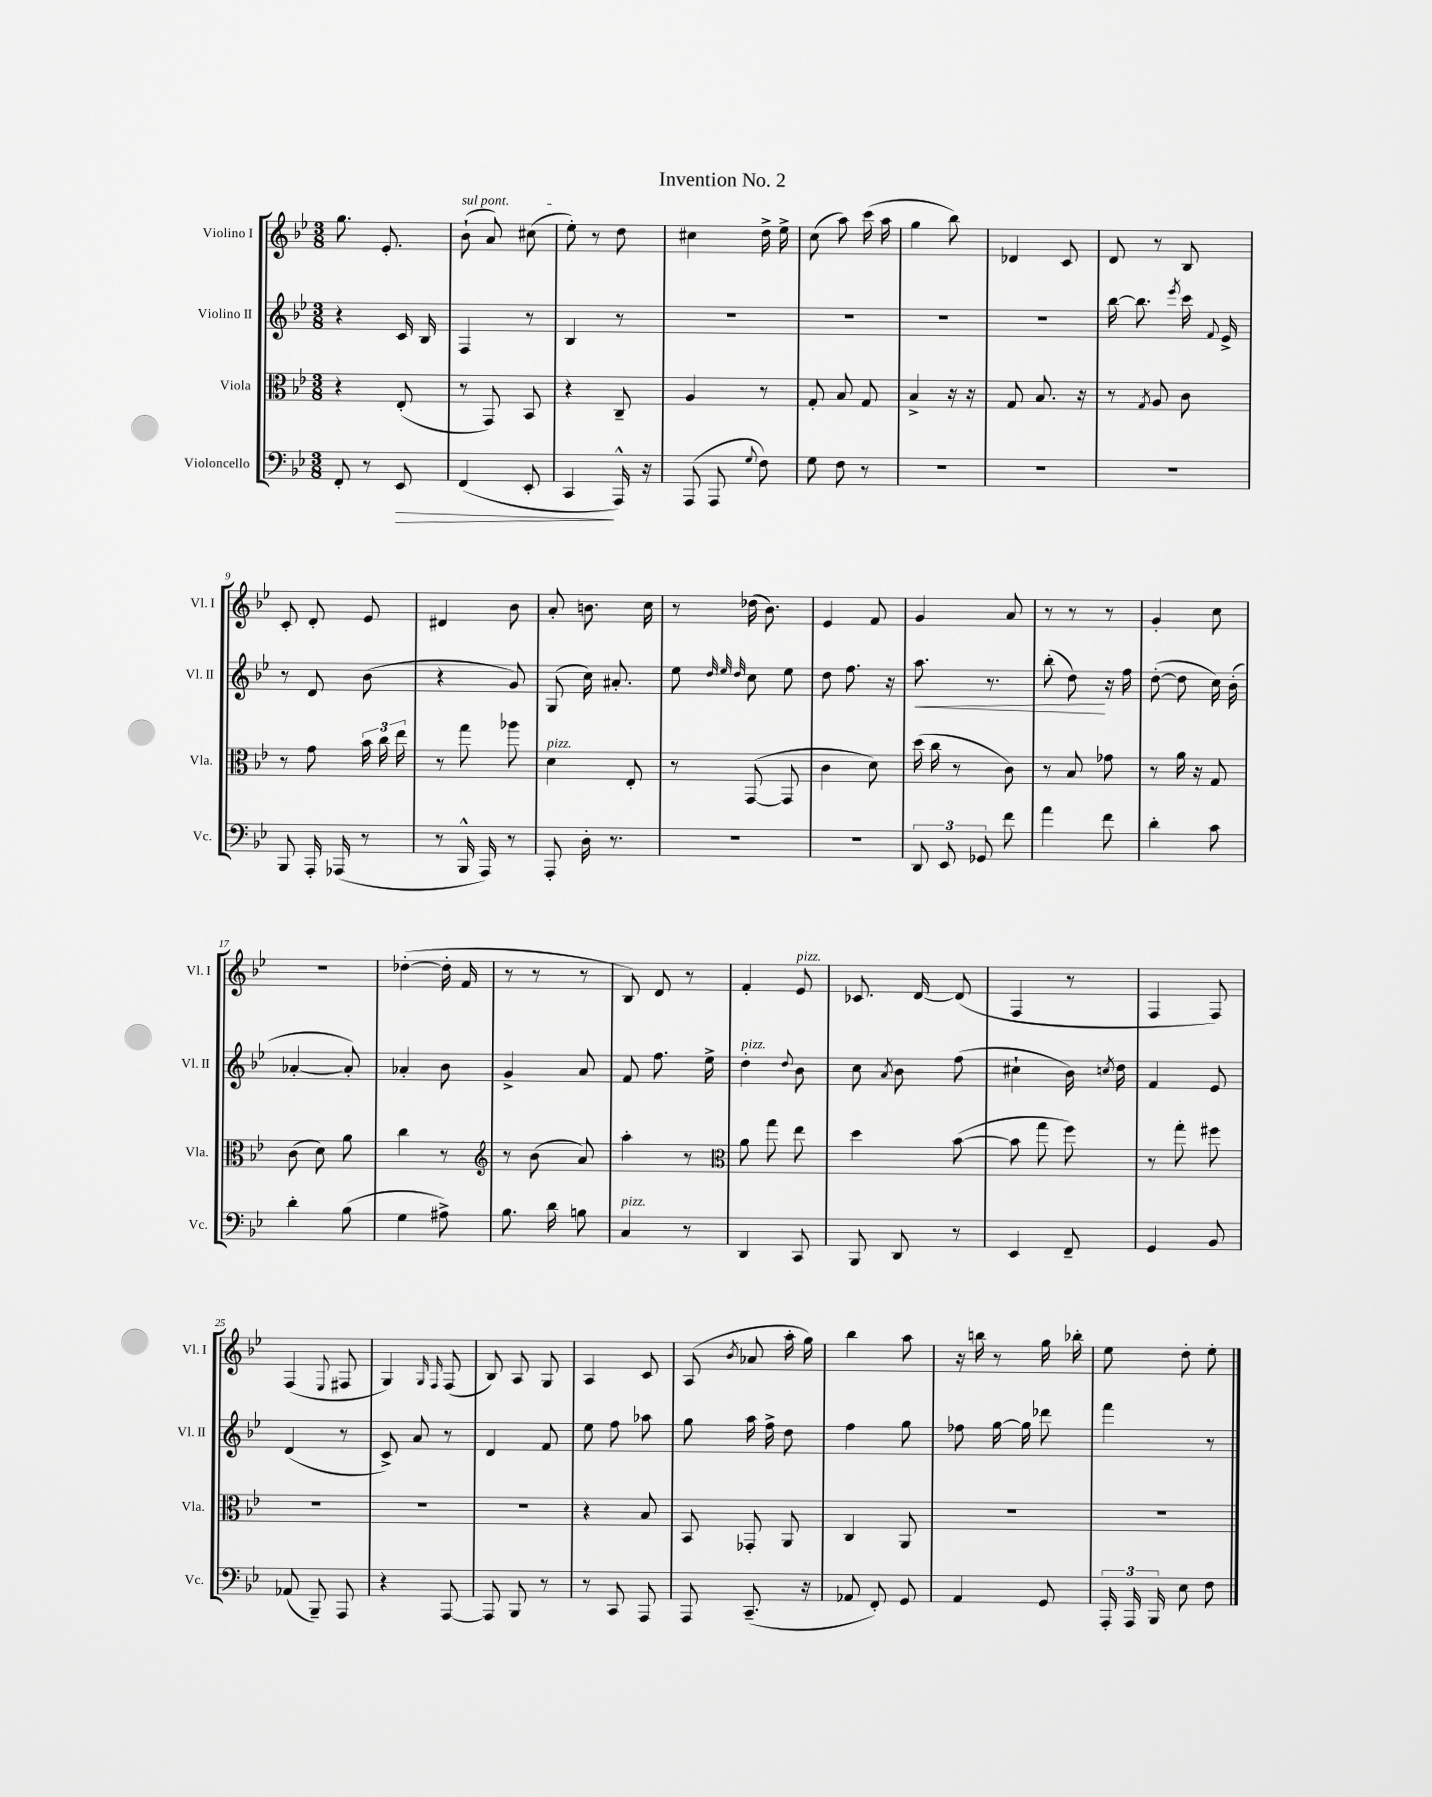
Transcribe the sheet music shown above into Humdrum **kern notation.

**kern	**dynam	**kern	**kern	**dynam	**kern
*part4	*part4	*part3	*part2	*part2	*part1
*staff4	*staff4	*staff3	*staff2	*staff2	*staff1
*I"Violoncello	*	*I"Viola	*I"Violino II	*	*I"Violino I
*I'Vc.	*	*I'Vla.	*I'Vl. II	*	*I'Vl. I
*clefF4	*	*clefC3	*clefG2	*	*clefG2
*k[b-e-]	*	*k[b-e-]	*k[b-e-]	*	*k[b-e-]
*M3/8	*	*M3/8	*M3/8	*	*M3/8
=1	=1	=1	=1	=1	=1
8FF'/	.	4r	4r	.	8.gg\
8r	.	.	.	.	.
.	.	.	.	.	8.e-'/
!	!LO:HP:b	!	!	!	!
8EE-/	>	(8E-'/	16c/	.	.
.	.	.	16B-/	.	.
=2	=2	=2	=2	=2	=2
!	!	!	!	!	!LO:TX:a:i:t=sul pont.
(4FF/	.	8r	4F/	.	(8b-`\
.	.	8GG/)	.	.	8a/)
8EE-'/	.	8BB-/	8r	.	(8cc#X\
=3	=3	=3	=3	=3	=3
4CC/	.	4r	4B-/	.	8ee-'\)
.	.	.	.	.	8r
16AAA^^/)	]	8C~/	8r	.	8dd\
16r	.	.	.	.	.
=4	=4	=4	=4	=4	=4
(8AAA/	.	4A/	4.r	.	4cc#X\
8AAA/	.	.	.	.	.
8qqG/	.	.	.	.	.
8F\)	.	8r	.	.	16dd^\
.	.	.	.	.	16ee-^\
=5	=5	=5	=5	=5	=5
8G\	.	8G'/	4.r	.	(8cc\
8F\	.	8B-/	.	.	8aa\)
8r	.	8G/	.	.	(16ccc\
.	.	.	.	.	16aa\
=6	=6	=6	=6	=6	=6
4.r	.	4B-^/	4.r	.	4gg\
.	.	16r	.	.	8bb-\)
.	.	16r	.	.	.
=7	=7	=7	=7	=7	=7
4.r	.	8G/	4.r	.	4d-X/
.	.	8.B-/	.	.	.
.	.	.	.	.	8c/
.	.	16r	.	.	.
=8	=8	=8	=8	=8	=8
4.r	.	8r	[16bb-\	.	8d/
.	.	.	8.bb-\]	.	.
.	.	8qG/	.	.	.
.	.	8A/	.	.	8r
.	.	.	8qeee-/	.	.
.	.	8c\	16ccc\	.	8B-/
.	.	.	8qqf/	.	.
.	.	.	16e-^/	.	.
!!LO:LB:g=z
=9	=9	=9	=9	=9	=9
8BBB-/	.	8r	8r	.	8c'/
16AAA'/	.	8g\	8d/	.	8d'/
(16AAA-X/	.	.	.	.	.
8r	.	24b-\	(8b-\	.	8e-/
.	.	24cc\	.	.	.
.	.	24ee-\	.	.	.
=10	=10	=10	=10	=10	=10
8r	.	8r	4r	.	4d#X/
16BBB-^^/	.	8gg\	.	.	.
16AAA/)	.	.	.	.	.
8r	.	8aa-X\	8g/)	.	8b-\
=11	=11	=11	=11	=11	=11
!	!	!LO:TX:a:i:t=pizz.	!	!	!
8AAA'/	.	4d\	(8G/	.	8a'/
16D'\	.	.	16cc\)	.	8.bn\
8.r	.	.	8.a#X'/	.	.
.	.	8E-'/	.	.	.
.	.	.	.	.	16cc\
=12	=12	=12	=12	=12	=12
4.r	.	8r	8ee-\	.	8r
.	.	.	32qqdd/	.	.
.	.	.	32qqee-/	.	.
.	.	.	32qqdd/	.	.
.	.	([8GG/	8cc\	.	(16dd-X\
.	.	.	.	.	8.b-\)
.	.	8GG/]	8ee-\	.	.
=13	=13	=13	=13	=13	=13
4.r	.	4c\	8dd\	.	4e-/
.	.	.	8.ff\	.	.
.	.	8d\)	.	.	8f/
.	.	.	16r	.	.
=14	=14	=14	=14	=14	=14
!	!	!	!	!LO:HP:b	!
12DD/	.	(16dd\	8.aa\	<	4g/
.	.	16cc\	.	.	.
12EE-/	.	.	.	.	.
.	.	8r	.	.	.
12GG-X/	.	.	.	.	.
.	.	.	8.r	.	.
8f\	.	8c\)	.	.	8a/
=15	=15	=15	=15	=15	=15
4a\	.	8r	(8bb-'\	.	8r
.	.	8B-/	8dd\)	.	8r
8f\	.	8g-X\	16r	[	8r
.	.	.	16ff\	.	.
=16	=16	=16	=16	=16	=16
4d'\	.	8r	([8dd'\	.	4g'/
.	.	16a\	8dd\]	.	.
.	.	16r	.	.	.
8c\	.	8G/	16cc\)	.	8cc\
.	.	.	(16b-'\	.	.
!!LO:LB:g=z
=17	=17	=17	=17	=17	=17
4d'\	.	(8c\	[4a-X'/	.	4.r
.	.	8d\)	.	.	.
(8B-\	.	8a\	8a-'/])	.	.
=18	=18	=18	=18	=18	=18
4G\	.	4cc\	4a-X'/	.	([4dd-X'\
8A#X^\)	.	8r	8b-\	.	16dd-'\]
.	.	.	.	.	16f/
=19	=19	=19	=19	=19	=19
*	*	*clefG2	*	*	*
8.B-\	.	8r	4g^/	.	8r
.	.	(8b-\	.	.	8r
16d\	.	.	.	.	.
8Bn\	.	8a/)	8a/	.	8r
=20	=20	=20	=20	=20	=20
!LO:TX:a:i:t=pizz.	!	!	!	!	!
4C/	.	4aa'\	8f/	.	8B-/)
.	.	.	8.ff\	.	8d/
8r	.	8r	.	.	8r
.	.	.	16ee-^\	.	.
=21	=21	=21	=21	=21	=21
*	*	*clefC3	*	*	*
!	!	!	!LO:TX:a:i:t=pizz.	!	!
4DD/	.	8a\	4dd'\	.	4f'/
.	.	8gg\	.	.	.
.	.	.	8qqdd/	.	.
!	!	!	!	!	!LO:TX:a:i:t=pizz.
8CC/	.	8ee-\	8b-\	.	8e-/
=22	=22	=22	=22	=22	=22
8BBB-/	.	4dd\	8cc\	.	8.c-X/
.	.	.	8qa/	.	.
8DD/	.	.	8b-\	.	.
.	.	.	.	.	[16d/
8r	.	([8b-\	(8ff\	.	(8d/]
=23	=23	=23	=23	=23	=23
4EE-/	.	8b-\]	4cc#X`\	.	4F/
.	.	8gg\	.	.	.
8FF~/	.	8ff\)	16b-\)	.	8r
.	.	.	8qccn/	.	.
.	.	.	16dd\	.	.
=24	=24	=24	=24	=24	=24
4GG/	.	8r	4f/	.	4F/
.	.	8gg'\	.	.	.
8BB-/	.	8ff#X\	8e-/	.	8F/)
!!LO:LB:g=z
=25	=25	=25	=25	=25	=25
(8AA-X/	.	4.r	(4d/	.	(4F/
8BBB-~/)	.	.	.	.	.
.	.	.	.	.	8qqE-/
8AAA/	.	.	8r	.	8F#X/
=26	=26	=26	=26	=26	=26
4r	.	4.r	8c^/)	.	4G/)
.	.	.	8a/	.	.
.	.	.	.	.	16qqG/
.	.	.	.	.	16qqF/
[8AAA/	.	.	8r	.	(8F/
=27	=27	=27	=27	=27	=27
8AAA/]	.	4.r	4d/	.	8B-/)
8BBB-/	.	.	.	.	8A/
8r	.	.	8f/	.	8G/
=28	=28	=28	=28	=28	=28
8r	.	4r	8ee-\	.	4A/
8CC/	.	.	8ff\	.	.
8AAA/	.	8B-/	8aa-X\	.	8c/
=29	=29	=29	=29	=29	=29
8AAA/	.	8BB-/	8gg\	.	(8A/
.	.	.	.	.	8qb-/
(8.CC~/	.	8GG-X'/	16aa\	.	8a-X/
.	.	.	16ff^\	.	.
.	.	8AA/	8dd\	.	16aa'\
16r	.	.	.	.	16gg\)
=30	=30	=30	=30	=30	=30
8AA-X/	.	4C/	4ff\	.	4bb-\
8FF'/)	.	.	.	.	.
8GG/	.	8AA/	8gg\	.	8aa\
=31	=31	=31	=31	=31	=31
4AA/	.	4.r	8ff-X\	.	16r
.	.	.	.	.	16bbn\
.	.	.	[16gg\	.	8r
.	.	.	16gg\]	.	.
8GG/	.	.	8ddd-X\	.	16gg\
.	.	.	.	.	16bb-X'\
=32	=32	=32	=32	=32	=32
24AAA'/	.	4.r	4fff\	.	8ee-\
24AAA/	.	.	.	.	.
24BBB-/	.	.	.	.	.
8E-\	.	.	.	.	8dd'\
8F\	.	.	8r	.	8ee-'\
==	==	==	==	==	==
*-	*-	*-	*-	*-	*-
